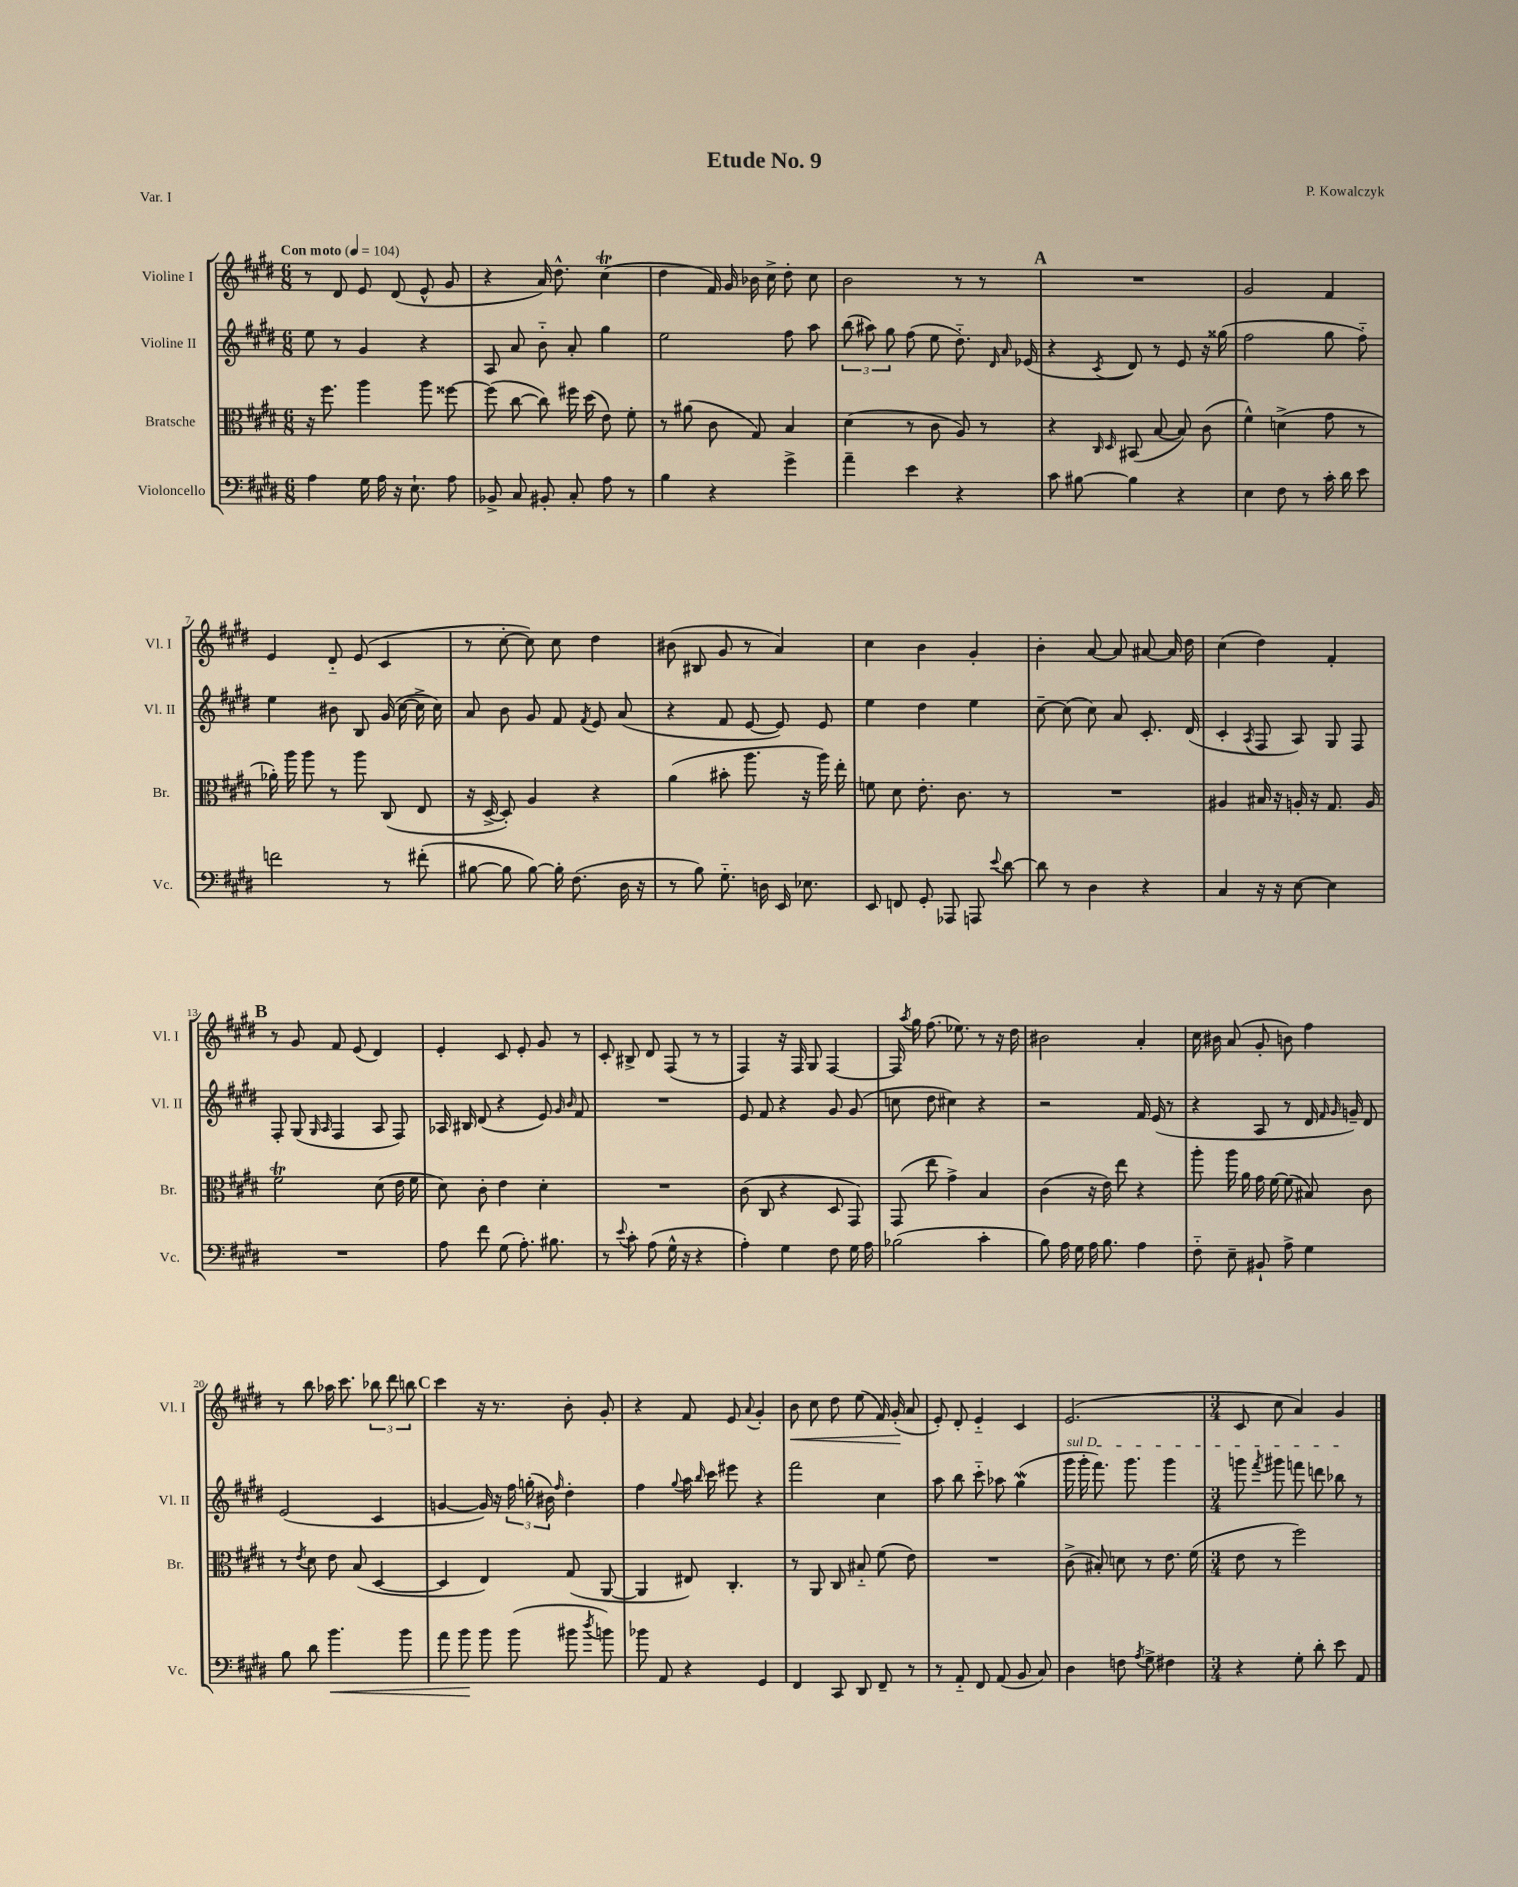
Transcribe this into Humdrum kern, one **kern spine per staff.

**kern	**kern	**kern	**kern
*staff4	*staff3	*staff2	*staff1
*clefF4	*clefC3	*clefG2	*clefG2
*k[f#c#g#d#]	*k[f#c#g#d#]	*k[f#c#g#d#]	*k[f#c#g#d#]
*M6/8	*M6/8	*M6/8	*M6/8
*MM104	*MM104	*MM104	*MM104
4A	16r	8ee	8r
.	8.ff#	.	.
.	.	8r	8d#
16G#	4aa	4g#	8e
16A	.	.	.
16r	.	.	(8d#
8.E`	.	.	.
.	8aa	4r	8e^^
8A	[8ff##	.	8g#
=	=	=	=
8BB-^	(8ff##]	8A	4r
8C#	[8cc#	8a	.
8BB#'	8cc#])	8b'~	16a)
.	.	.	8.dd#^^
8C#'	16ff#	8a'	.
.	(16dd#	.	.
8A	8e)	4gg#	(4cc#
8r	8f#'	.	.
=	=	=	=
4B	8r	2ee	4dd#
.	(8a#	.	.
4r	8c#	.	16f#)
.	.	.	16g#
.	8G#)	.	16b-
.	.	.	16cc#^
4g#^	4B	8ff#	8dd#'
.	.	8aa	8cc#
=	=	=	=
4a~	(4d#	(12bb	2b
.	.	12aa#)	.
.	.	12gg#	.
4e	8r	(8ff#	.
.	8c#	8ee	.
4r	8A)	8.dd#'~)	8r
.	8r	.	8r
.	.	16qqd#	.
.	.	16qqa	.
.	.	(16e-	.
=	=	=	=
8c#	4r	4r	2.r
[8B#	.	.	.
.	16qqC#	.	.
.	16qqD#	8qc#	.
4B#]	(8BB#	8d#)	.
.	[8B	8r	.
4r	8B])	8e	.
.	(8c#	16r	.
.	.	(16gg##	.
=	=	=	=
4E	4f#^^)	2ff#	2g#
8F#	(4d^	.	.
8r	.	.	.
16c#'	8g#	8gg#	4f#
16d#	.	.	.
8e	8r	8ff#'~)	.
=	=	=	=
2f	16a-')	4ee	4e
.	16aa	.	.
.	8aa	.	.
.	8r	8b#	8d#'~
.	8aa	8B	(8e
8r	(8C#	(16g#	4c#
.	.	[16cc#	.
(8f#'	8E	16cc#^]	.
.	.	16cc#)	.
=	=	=	=
[8B#	16r	8a	8r
.	[16D#^	.	.
8B#]	8D#'])	8b	[8cc#'
[8B#)	4A	8g#	8cc#])
16B#']	.	8f#	8cc#
(8.F#	.	.	.
.	.	8qf#	.
.	4r	8e	4dd#
16D#	.	(8a	.
16r	.	.	.
=	=	=	=
8r	(4a	4r	(8b#
8B)	.	.	8B#
8.G#'~	8b#'	8f#	8g#
.	8.aa	[8e	8r
16D	.	.	.
16EE	.	8e])	4a)
8.E-	16r	.	.
.	16aa)	8e	.
.	16ee'	.	.
=	=	=	=
8EE	8f	4ee	4cc#
8FF	8d#	.	.
8GG#'	8.e'	4dd#	4b
8AAA-	.	.	.
.	8.c#	.	.
8AAA	.	4ee	4g#'
8qqe	.	.	.
[8d#	8r	.	.
=	=	=	=
8d#]	2.r	[8cc#~	4b'
8r	.	(8cc#]	.
4D#	.	8cc#)	[8a
.	.	8a	8a]
4r	.	8.c#'	[8a#
.	.	.	16a#]
.	.	(16d#	16dd#
=	=	=	=
4C#	4A#	4c#'	(4cc#
.	.	8qA	.
16r	16B#	8F#	4dd#)
16r	16r	.	.
[8E	16A'	8A)	.
.	16r	.	.
4E]	8.G#	8G#	4f#'
.	.	8F#	.
.	16A	.	.
=	=	=	=
2.r	2f#	8F#'	8r
.	.	(8G#	8g#
.	.	16qqG#	.
.	.	16qqA	.
.	.	4F#	8f#
.	.	.	(8e
.	(8d#	8A	4d#)
.	16e	8F#)	.
.	16f#	.	.
=	=	=	=
8A	8d#)	16A-	4e'
.	.	16B#	.
8f#	8c#'	(8d#	.
(8G#	4e	4r	8c#
8.A')	.	.	8e'
.	4d#'	8e)	8g#
8.B#	.	.	.
.	.	16qqg#	.
.	.	16qqb	.
.	.	8f#	8r
=	=	=	=
8r	2.r	2.r	8c#'
8qqe	.	.	.
8c#'	.	.	8B#^
(8A	.	.	8d#
16G#^^	.	.	(8F#
16r	.	.	.
4r	.	.	8r
.	.	.	8r
=	=	=	=
4A')	(8c#	8e	4F#)
.	8C#	8f#	.
4G#	4r	4r	16r
.	.	.	16F#
.	.	.	8G#
8F#	8D#	8g#	[4F#
16G#	8GG#)	(8g#	.
16A	.	.	.
=	=	=	=
(2B-	(8GG#	8cc	16F#]
.	.	.	8qaa
.	.	.	16gg#
.	8ee	8dd#	(8.ff#
.	4g#^)	4cc#)	.
.	.	.	8.ee-)
4c#'	4B	4r	8r
.	.	.	16r
.	.	.	16dd#
=	=	=	=
8B)	(4c#	2r	2b#
16A	.	.	.
16G#	.	.	.
16A	16r	.	.
8.B	16e)	.	.
.	8ee	.	.
4A	4r	16f#	4a'
.	.	(16e	.
.	.	8r	.
=	=	=	=
8F#'~	8aa'	4r	16cc#
.	.	.	16b#
8E~	16aa	.	(8a
.	16a	.	.
8BB#`	16g#	8A	8g#'
.	[16f#	.	.
8A^	(8f#]	8r	8b)
4G#	8B#)	16d#	4ff#
.	.	16qqf#	.
.	.	16qqg#	.
.	.	16g~)	.
.	8c#	8d#	.
=	=	=	=
8B	8r	(2e	8r
.	8qe	.	.
8d#	8d#	.	8bb
4.b	8e	.	16aa-
.	.	.	8.ccc#
.	(8B	.	.
.	[4D#	4c#	12bb-
.	.	.	12ddd#
8b	.	.	.
.	.	.	12bb
=	=	=	=
8a	4D#]	[4g	4ccc#
8b	.	.	.
8b	4E)	16g])	16r
.	.	16r	8.r
(8b	.	24ff#	.
.	.	(24gg'	.
.	.	24b#)	.
.	.	16qqff#	.
8b#	(8G#	4dd#'	8b'
8qdd#	.	.	.
8b)	[8AA	.	8g#'
=	=	=	=
8b-	4AA]	4ff#	4r
8AA	.	.	.
.	.	8qqgg#	.
4r	8E#)	16aa	8f#
.	.	16qqbb	.
.	.	16ccc#	.
.	4.C#'	8eee#	8e
.	.	.	8qqa
4GG#	.	4r	4g#'
=	=	=	=
4FF#	8r	2fff#	8b
.	8AA	.	8cc#
8CC#	8C#	.	8dd#
8DD#	8B#'~	.	(8ee
8FF#~	(8f#	4cc#	16f#)
.	.	.	(16g#'
8r	8e)	.	8a
=	=	=	=
8r	2.r	8aa	8e')
8AA'~	.	8bb	8d#'
8FF#	.	8ccc#'~	4e'~
(8AA	.	8aa-	.
8BB	.	(4gg#	4c#
8C#)	.	.	.
=	=	=	=
4D#	(8c#^	16ggg#	(2.e
.	.	16ggg#'	.
.	8B#')	8.fff#)	.
8F	8d	.	.
.	.	8.ggg#	.
8qA	.	.	.
8G#^	8r	.	.
4F#	8.e	4ggg#	.
.	(16f#	.	.
=	=	=	=
*M3/4	*M3/4	*M3/4	*M3/4
4r	8e	8ggg	8c#
.	.	8qfff#	.
.	8r	8ggg#	8cc#
8G#'	2ff#)	8fff	4a)
8d#'	.	8ddd	.
8e	.	8bb-	4g#
8AA	.	8r	.
==	==	==	==
*-	*-	*-	*-
